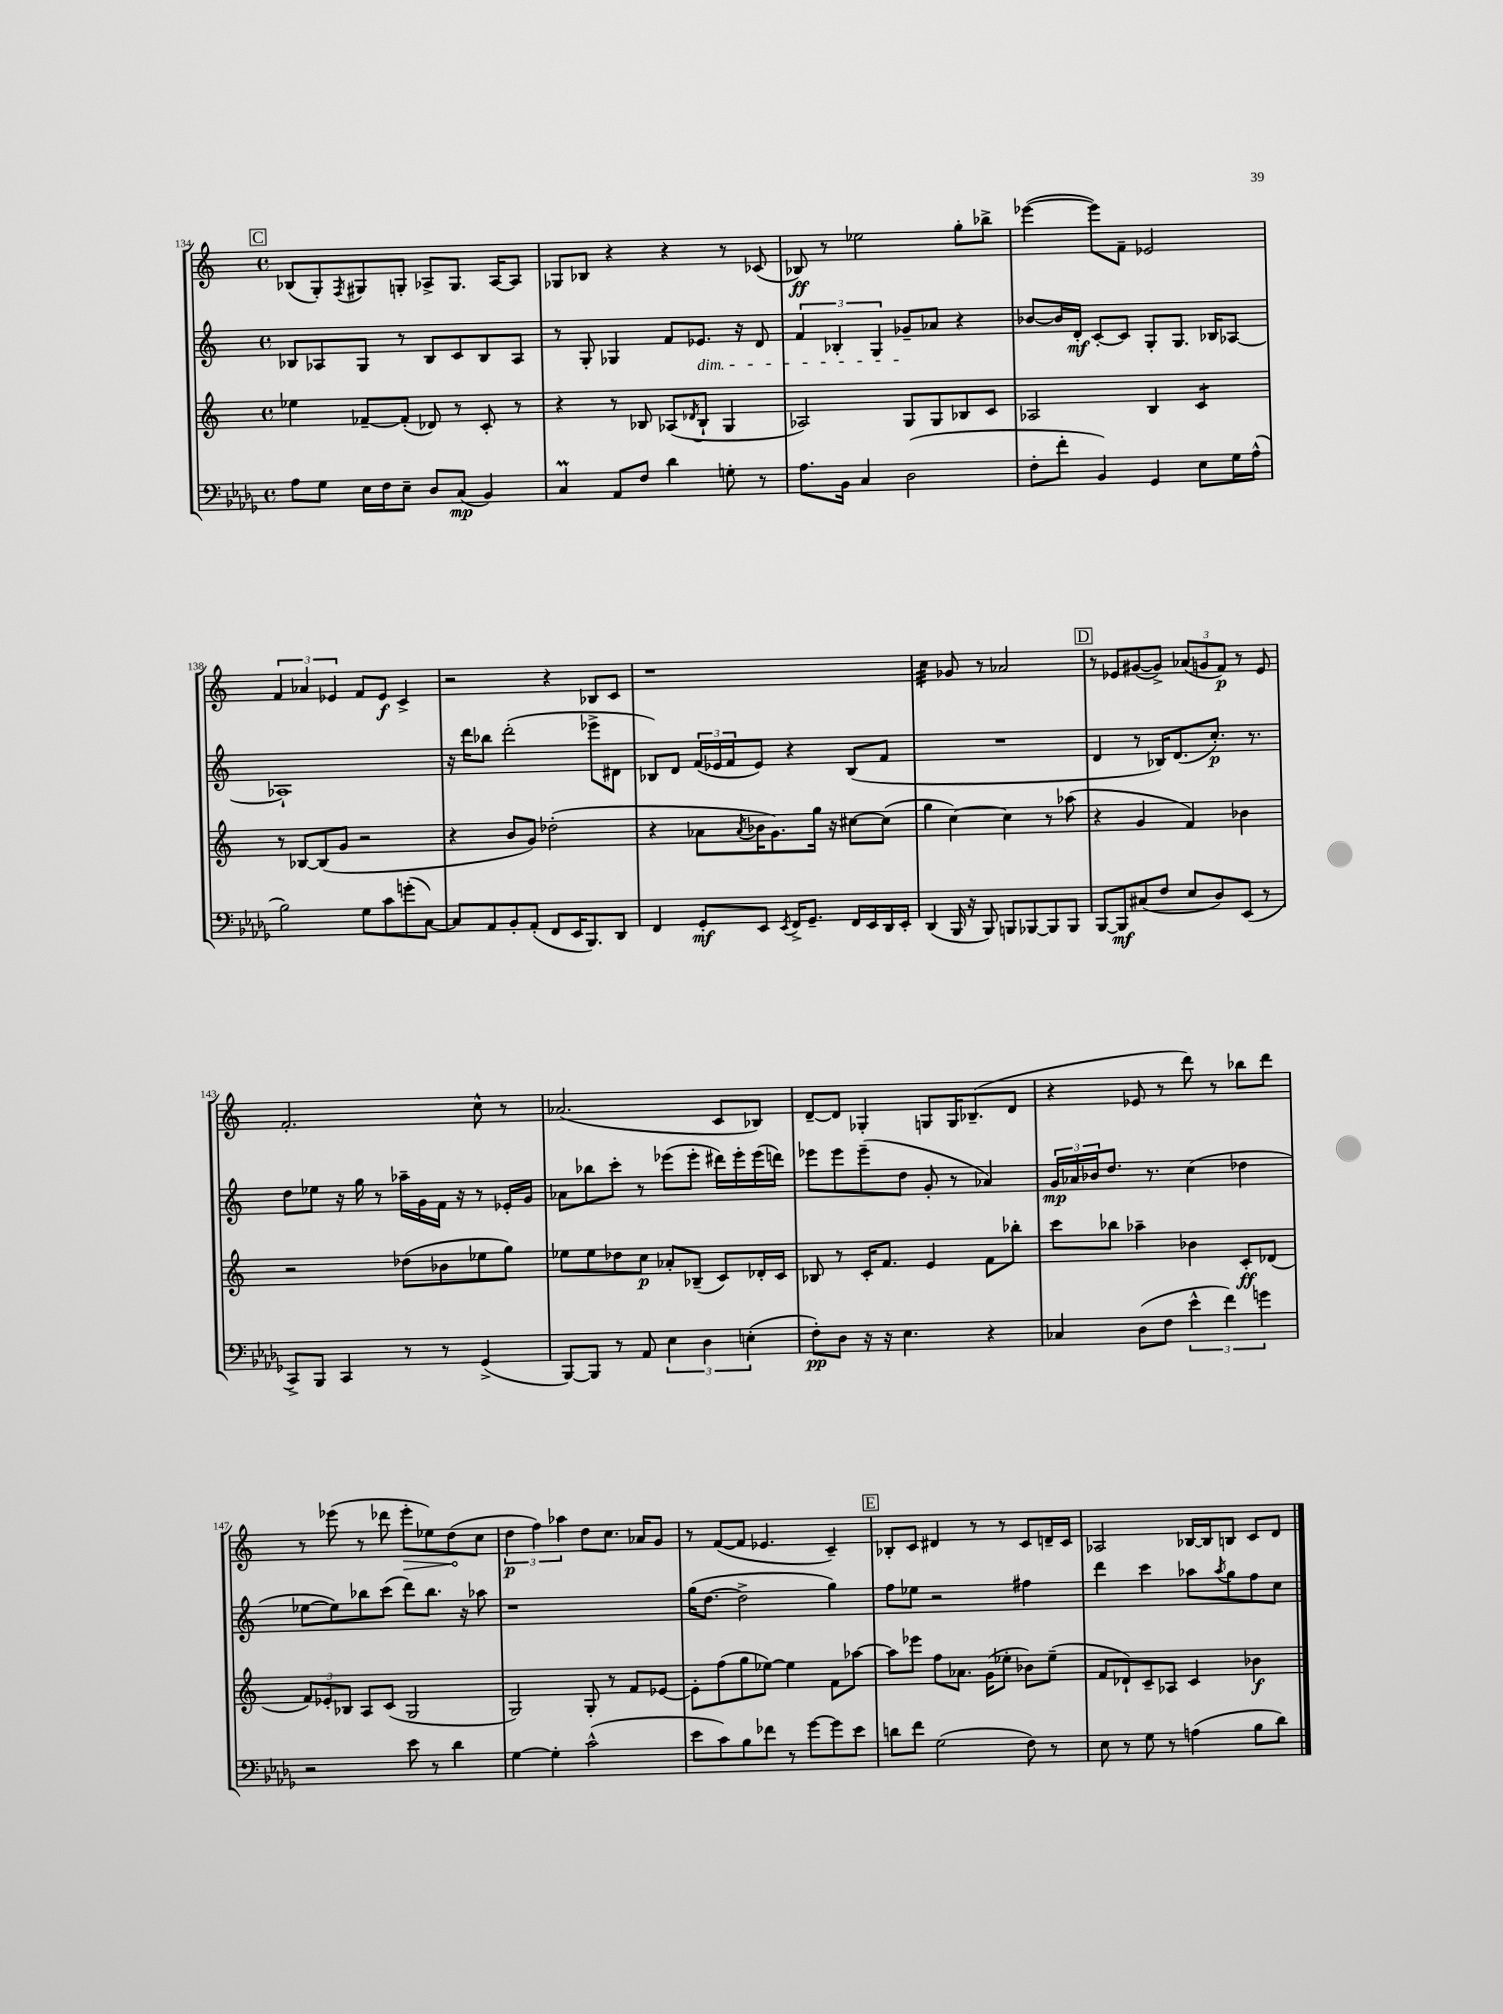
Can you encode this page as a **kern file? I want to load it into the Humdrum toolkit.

**kern	**kern	**kern	**kern
*staff4	*staff3	*staff2	*staff1
*clefF4	*clefG2	*clefG2	*clefG2
*k[b-e-a-d-g-]	*k[]	*k[]	*k[]
*M4/4	*M4/4	*M4/4	*M4/4
*met(c)	*met(c)	*met(c)	*met(c)
8A-\L	4ee-\	8B-/L	(8B-/L
8G-\J	.	8A-/	8G'/)
.	.	.	8qF/
16E-\LL	[8f-~/L	8G/J	8G#/
16F\J	.	.	.
8E-~\J	(8f-'/]J	8r	8G'/J
8D-/L	8d-/)	8B-/L	8A-^/L
(8C/J	8r	8c/	8.G/J
4BB-/)	8c'/	8B-/	.
.	.	.	[16A-/LK
.	8r	8A-/J	8A-/]J
=	=	=	=
4C/	4r	8r	8G-/L
.	.	8G'/	8B-/J
8AA-/L	8r	4G-/	4r
8F/J	8B-/	.	.
4d-\	(8A-/L	8f/L	4r
.	8qd-/	.	.
.	8B-`/J	8.e-/J	.
8G'\	4G/	.	8r
.	.	16r	.
8r	.	8d/	(8c-/
=	=	=	=
8.A-\L	2A-/)	6f/	8B-/)
.	.	.	8r
.	.	6B-'/	.
16BB-\Jk	.	.	.
4C/	.	.	2ee-\
.	.	6G/	.
(2D-\	8G/L	8g-~/L	.
.	8G/	8a-/J	.
.	8B-/	4r	8gg'\L
.	8c/J	.	8bb-^\J
=	=	=	=
8F'\L	2A-/	[8b-/L	([4eee-\
8f'\J	.	16b-/]L	.
.	.	16d'/JJ	.
4BB-/)	.	[8c'/L	8eee-\]L)
.	.	8c/]J	8f~\J
4GG-/	4B/	8G'/L	2e-/
.	.	8.G/J	.
8E-\L	4c/	.	.
.	.	16B-/LK	.
16G-\L	.	[8A-/J	.
(16A-^^\JJ	.	.	.
=	=	=	=
2B-\)	8r	1A-`]	6f/
.	[8B-/L	.	.
.	.	.	6a-/
.	(8B-/]	.	.
.	.	.	6e-/
.	8g/J	.	.
8G-\L	2r	.	8f/L
8c\	.	.	8e-/J
(8g'\	.	.	4c^/
[8C\J)	.	.	.
=	=	=	=
8C/]L	4r	16r	2r
.	.	16ddd\LK	.
8AA-/	.	8bb-\J	.
8BB-'/	8b/L	(2ddd'\	.
(8AA-'/J	8g/J)	.	.
8FF/L	(2dd-'\	.	4r
16EE-/K	.	.	.
8.BBB-/)	.	.	.
.	.	8eee-^\L	8B-/L
8DD-/J	.	8d#\J	8c/J
=	=	=	=
4FF/	4r	8B-/L)	1r
.	.	8d/J	.
8GG-'/L	8a-\L	(24f/LL	.
.	.	24e-/	.
.	.	24f/J	.
.	8qa-/	.	.
8EE-/J	16b-\K	8e-/J)	.
.	8.g\)	.	.
8qEE-/	.	.	.
16FF^/LK	.	4r	.
8.GG-~/J	.	.	.
.	16gg\Jk	.	.
.	16r	.	.
16FF/LL	[8cc#\L	(8B-/L	.
16EE-/	.	.	.
16DD-/	(8cc#\]J	8f/J	.
16EE-'/JJ	.	.	.
=	=	=	=
(4DD-/	4gg\	1r	4cc\
16BBB-/	[4cc\)	.	8g-/
16r	.	.	.
8BBB-/)	.	.	8r
8BBB/L	4cc\]	.	2a-/
[8BBB-/	.	.	.
8BBB-/]	8r	.	.
8BBB-/J	(8aa-\	.	.
=	=	=	=
[8BBB-/L	4r	4d/	8r
8BBB-/]	.	.	8e-/L
(8C#/	4g/	8r	([8g#/
8F/J	.	16B-/LK)	8g#^/]J)
.	.	(8.d/	.
8E-/L	4f/)	.	(12a-/L
.	.	.	12g/
8D-/)	.	8.cc'/J)	.
.	.	.	12f/J)
(8EE-/J	4b-\	.	8r
.	.	8.r	.
8r	.	.	8e-/
=	=	=	=
8CC^/L)	2r	8dd\L	2.f'/
8BBB-/J	.	8ee-\J	.
4CC/	.	16r	.
.	.	16gg\	.
.	.	8r	.
8r	(8dd-\L	16aa-~\LL	.
.	.	16g\	.
8r	8b-\	16f\JJ	.
.	.	16r	.
(4GG-^/	8ee-\	8r	8cc^^\
.	8gg\J)	16e-'/LL	8r
.	.	16g/JJ	.
=	=	=	=
[8BBB-/L)	8ee-\L	8a-\L	(2.a-/
8BBB-/]J	8ee-\	8bb-\	.
8r	8dd-\	8ccc'\J	.
8AA-/	8cc\J	8r	.
6E-\	8a-'/L	(8eee-\L	.
.	(8B-~/J	8eee-'\J	.
6D-\	.	.	.
.	8c/L)	16ddd#\LL)	8c/L
.	.	16eee-'\	.
(6E'\	.	.	.
.	16d-'/L	(16eee-\	8B-/J)
.	16c/JJ	16ddd\JJ)	.
=	=	=	=
8F'\L)	8B-/	8eee-\L	[8d~/L
8D-\J	8r	8eee-\	8d/]J
16r	16c'/LK	(8eee-~\	4G-'/
16r	8.f/J	.	.
4.E-\	.	8dd\J	.
.	4e/	8g'/	8G/L
.	.	8r	16G/K
.	.	.	(8.B-~/
4r	8f\L	4a-/)	.
.	8bb-'\J	.	8d/J
=	=	=	=
4C-/	8ccc\L	24g/LL	4r
.	.	24a-/	.
.	.	24b-/J	.
.	8bb-\J	8.dd/J	.
(8D-\L	4aa-~\	.	8e-/
.	.	8.r	.
8F\J	.	.	8r
6e-^^\	4b-\	(4cc\	8ddd\)
.	.	.	8r
6f\)	.	.	.
.	8c'/L	4dd-\	8bb-\L
6g\	.	.	.
.	(8d-/J	.	8ddd\J
=	=	=	=
2r	12f/L)	[8ee-\L	8r
.	12e-'/	.	.
.	.	8ee-\])	(8eee-\
.	12B-/J	.	.
.	8A/L	8bb-\	8r
.	(8c/J	(8ccc\J	8ddd-\
8e-\	2G/	8ddd\L)	8eee-'\L
8r	.	8.bb-\J	8ee-\)
4d-\	.	.	(8dd\
.	.	16r	.
.	.	8aa-\	8cc\J
=	=	=	=
[4G-\	2G/)	1r	6dd\
.	.	.	6ff\)
4G-'\]	.	.	.
.	.	.	6aa-\
(2c^^\	8G'/	.	8dd\L
.	8r	.	8.cc\J
.	8f/L	.	.
.	.	.	16a-/LK
.	[8e-/J	.	8g/J
=	=	=	=
8e-\L	8e-'\]L	(16gg\LK	8r
.	.	[8.dd\J	.
8c\)	(8ff\	.	([8f/L
8B-\	8gg\	2dd^\]	8f/]J
8f-\J	[8ee-\J)	.	4.e-/
8r	4ee-\]	.	.
[8g-\L	.	.	.
8g-\]	8f\L	4gg\)	4c~/)
8e-\J	[8aa-\J	.	.
=	=	=	=
8d\L	8aa-\]L	8ff\L	8B-'/L
8f\J	8eee-\J	8ee-\J	8c/J
(2G-\	8ff\L	2r	4d#/
.	8.a-\J	.	.
.	.	.	8r
.	(16g\LK	.	.
.	8ee-'\J	.	8r
8F\)	8b-\L)	4ff#\	8c/L
8r	(8ee-~\J	.	16d~/L
.	.	.	16c/JJ
=	=	=	=
8E-\	8f/L	4ddd\	2A-/
8r	8d-`/)	.	.
8G-\	8c~/	4ccc\	.
8r	8A-/J	.	.
(4A\	4c/	8aa-\L	[16B-/LL
.	.	.	16B-/]J
.	.	8qaa-/	.
.	.	8gg\	8B/J
8B-\L	4b-\	8ff\	8c/L
8d-\J)	.	8cc\J	8d/J
==	==	==	==
*-	*-	*-	*-
